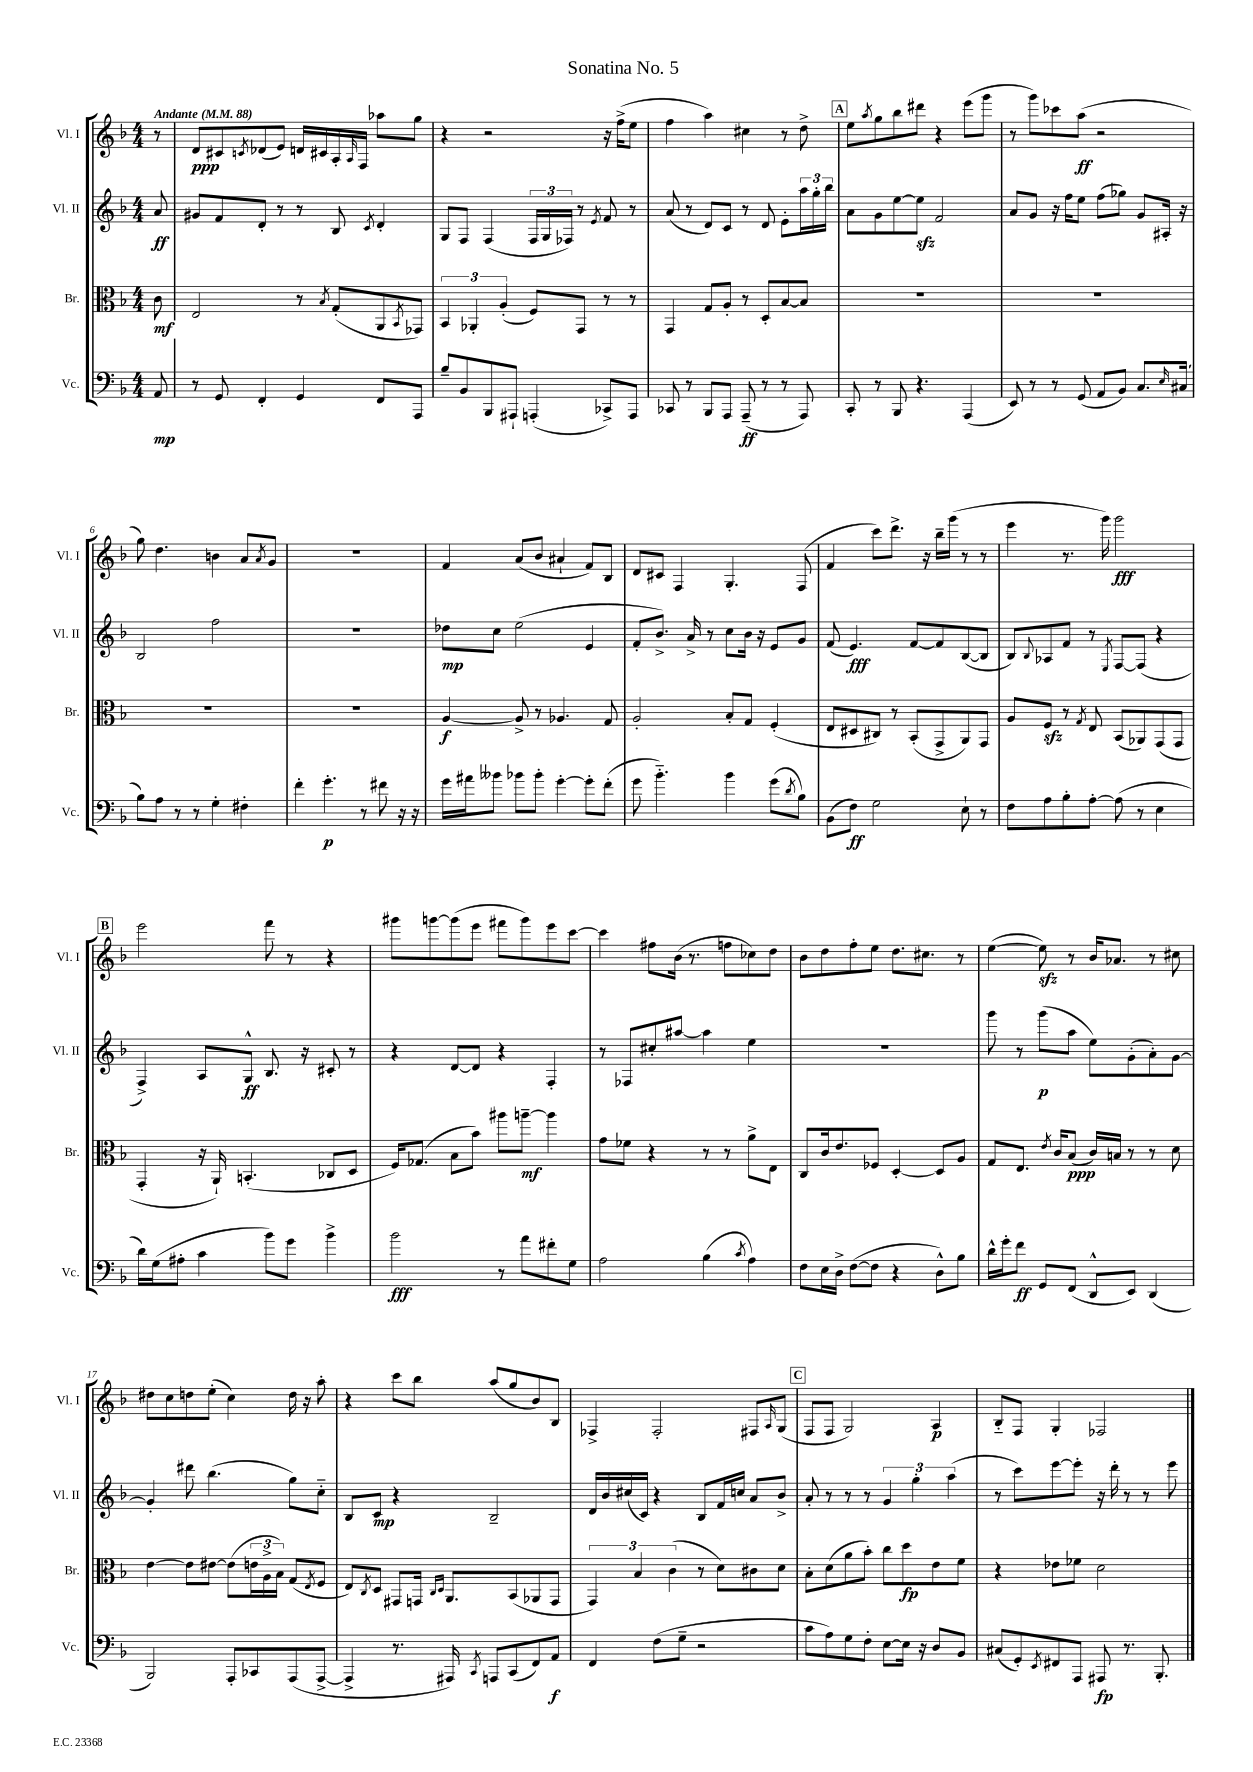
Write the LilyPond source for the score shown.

\header { title = "Sonatina No. 5" }
<<
\new StaffGroup <<
\new Staff = "s0" \with { instrumentName = "Vl. I" shortInstrumentName = "Vl. I" } {
    \clef treble \key f \major \numericTimeSignature \time 4/4 \partial 8 \tempo "Andante" 4 = 88
    r8 |
    d'8\ppp cis'8 \acciaccatura { c'8 } des'8( e'8) d'16 cis'16 a16-. \grace { a16 } f16 aes''8 g''8 |
    r4 r2 r16 f''16->( e''8 |
    f''4 a''4) cis''4 r8 d''8-> |
    \mark \markup { \box "A" } e''8 \acciaccatura { a''8 } g''8 bes''8 dis'''8 r4 e'''8( g'''8 |
    r8 g'''8) ces'''8 a''8\ff( r2 |
    g''8) d''4. b'4 a'8 \acciaccatura { a'8 } g'8 |
    R1 |
    f'4 a'8( bes'8 ais'4-! f'8) bes8 |
    d'8 cis'8 f4 g4.-. f8( |
    f'4 c'''8) d'''8.-> r16 bes''16-- g'''16( r8 r8 |
    e'''4 r8. g'''16) g'''2\fff |
    \mark \markup { \box "B" } e'''2 f'''8 r8 r4 |
    gis'''8 g'''8~ g'''8( e'''8 fis'''8 g'''8) e'''8 c'''8~ |
    c'''4 fis''8 bes'16( r8. f''8 ces''8) d''8 |
    bes'8 d''8 f''8-. e''8 d''8. cis''8. r8 |
    e''4~( e''8\sfz) r8 bes'16 aes'8. r8 cis''8 |
    dis''8 c''8 d''8 e''8-.( c''4) d''16 r16 a''8-. |
    r4 c'''8 bes''8 a''8( g''8 bes'8) bes8 |
    fes4-> fes2-. fis8 \grace { a16 } g8( |
    \mark \markup { \box "C" } f8 f8 g2) a4\p |
    bes8-_ f8 g4-. fes2 \bar "|." |
}
\new Staff = "s1" \with { instrumentName = "Vl. II" shortInstrumentName = "Vl. II" } {
    \clef treble \key f \major \numericTimeSignature \time 4/4 \partial 8
    a'8\ff |
    gis'8 f'8 d'8-. r8 r8 bes8 \acciaccatura { c'8 } d'4-. |
    g8 f8 f4( \tuplet 3/2 { f16 g16 fes16) } r8 \acciaccatura { e'8 } f'8 r8 |
    a'8( r8 d'8) c'8 r8 d'8 e'8-. \tuplet 3/2 { a''16 g''16-. bes''16 } |
    \mark \markup { \box "A" } a'8 g'8 e''8~ e''8\sfz f'2 |
    a'8 g'8 r16 f''16 e''8 f''8( ges''8) g'8 ais16-. r16 |
    bes2 f''2 |
    R1 |
    des''8\mp c''8 e''2( e'4 |
    f'8-. bes'8.->) a'16-> r8 c''8 bes'16 r16 e'8 g'8 |
    f'8( e'4.\fff) f'8~ f'8 bes8~( bes8 |
    bes8) \appoggiatura { bes8 } aes8 f'8 r8 \acciaccatura { e8 } f8~ f8( r4 |
    \mark \markup { \box "B" } f4->) a8 g8-^\ff bes8. r16 cis'8-. r8 |
    r4 d'8~ d'8 r4 f4-. |
    r8 fes8 cis''8-. ais''8~ ais''4 e''4 |
    R1 |
    g'''8 r8 g'''8\p( a''8 e''8) g'8-.( a'8-.) g'8~ |
    g'4-. dis'''8 bes''4.( g''8) c''8-_ |
    bes8 c'8\mp r4 bes2-- |
    d'16 bes'16 cis''16( c'16) r4 bes8 f'16 c''16 a'8 bes'8-> |
    \mark \markup { \box "C" } a'8-. r8 r8 r8 \tuplet 3/2 { g'4 g''4-. a''4( } |
    r8 c'''8) e'''8~ e'''8-. r16 d'''16-. r8 r8 e'''8 \bar "|." |
}
\new Staff = "s2" \with { instrumentName = "Br." shortInstrumentName = "Br." } {
    \clef alto \key f \major \numericTimeSignature \time 4/4 \partial 8
    c'8\mf |
    e2 r8 \acciaccatura { bes8 } g8-.( a,8 \acciaccatura { bes,8 } ges,8) |
    \tuplet 3/2 { bes,4 aes,4-. a4-.( } f8) g,8 r8 r8 |
    g,4 g8 a8-. r8 d8-. bes8~ bes8 |
    \mark \markup { \box "A" } R1 |
    R1 |
    R1 |
    R1 |
    a4~\f a8-> r8 aes4. g8 |
    a2-. bes8-. g8 f4-.( |
    e8 dis8 cis8) r8 bes,8-.( g,8-> a,8) g,8 |
    a8 f8\sfz r8 \acciaccatura { g8 } e8 bes,8( aes,8) g,8( g,8 |
    \mark \markup { \box "B" } g,4-. r16 a,16-!) b,4.-.( ces8 d8 |
    f16) ges8.( bes8 bes'8) ais''8 a''8~--\mf a''4 |
    g'8 fes'8 r4 r8 r8 a'8-> e8 |
    c8 c'16 e'8. fes8 d4~-. d8 a8 |
    g8 e8. \acciaccatura { e'8 } c'16 bes8\ppp( c'16) b16 r8 r8 d'8 |
    e'4~ e'8 eis'8~ eis'8( \tuplet 3/2 { e'16 a16-> bes16) } g8( \acciaccatura { e8 } f8 |
    e8) \acciaccatura { c8 } d8 gis,8 g,16 \grace { c16 d16 } a,8. bes,8( aes,8 g,8 |
    \tuplet 3/2 { g,4) bes4 c'4( } r8 d'8) cis'8 d'8 |
    \mark \markup { \box "C" } bes8-. d'8( a'8 bes'8-.) c''8 d''8\fp e'8 f'8 |
    r4 ees'8 fes'8 d'2 \bar "|." |
}
\new Staff = "s3" \with { instrumentName = "Vc." shortInstrumentName = "Vc." } {
    \clef bass \key f \major \numericTimeSignature \time 4/4 \partial 8
    a,8\mp |
    r8 g,8 f,4-. g,4 f,8 a,,8 |
    bes8-- bes,8 bes,,8 ais,,8-! a,,4-.( ces,8->) a,,8 |
    ces,8 r8 bes,,8 a,,8 a,,8--\ff( r8 r8 a,,8) |
    \mark \markup { \box "A" } c,8-. r8 bes,,8 r4. a,,4( |
    e,8) r8 r8 g,8( a,8 bes,8) c8. \grace { e16 } cis16( |
    bes8) a8 r8 r8 g4-. fis4-. |
    f'4-. g'4.-.\p r8 fis'8 r16 r16 |
    g'16 ais'16 beses'8 bes'8 bes'8-. g'4~-. g'8-. f'8-.( |
    g'8 bes'4.-_) bes'4 g'8( \acciaccatura { d'8 } bes8) |
    bes,8( f8\ff) g2 e8-! r8 |
    f8 a8 bes8-. a8~-. a8( r8 e4 |
    \mark \markup { \box "B" } d'16) g16( ais8-. c'4 bes'8) g'8 bes'4-> |
    bes'2\fff r8 a'8 fis'8-. g8 |
    a2 bes4( \acciaccatura { c'8 } a4) |
    f8 e16 d16-> f8~( f8 r4 d8-^) bes8 |
    d'16-^ g'16-. f'8\ff g,8 f,8( d,8-^ e,8) d,4( |
    bes,,2) a,,8-. ces,8 a,,8( a,,8~-> |
    a,,4-> r8. ais,,16) \acciaccatura { c,8 } a,,8 c,8( f,8) a,8\f |
    f,4 f8( g8-- r2 |
    \mark \markup { \box "C" } c'8 a8) g8 f8-. e8~ e16 r16 d8 bes,8 |
    cis8( g,8-.) \acciaccatura { e,8 } fis,8 a,,8 ais,,8\fp r8. bes,,8.-. \bar "|." |
}
>>
>>
